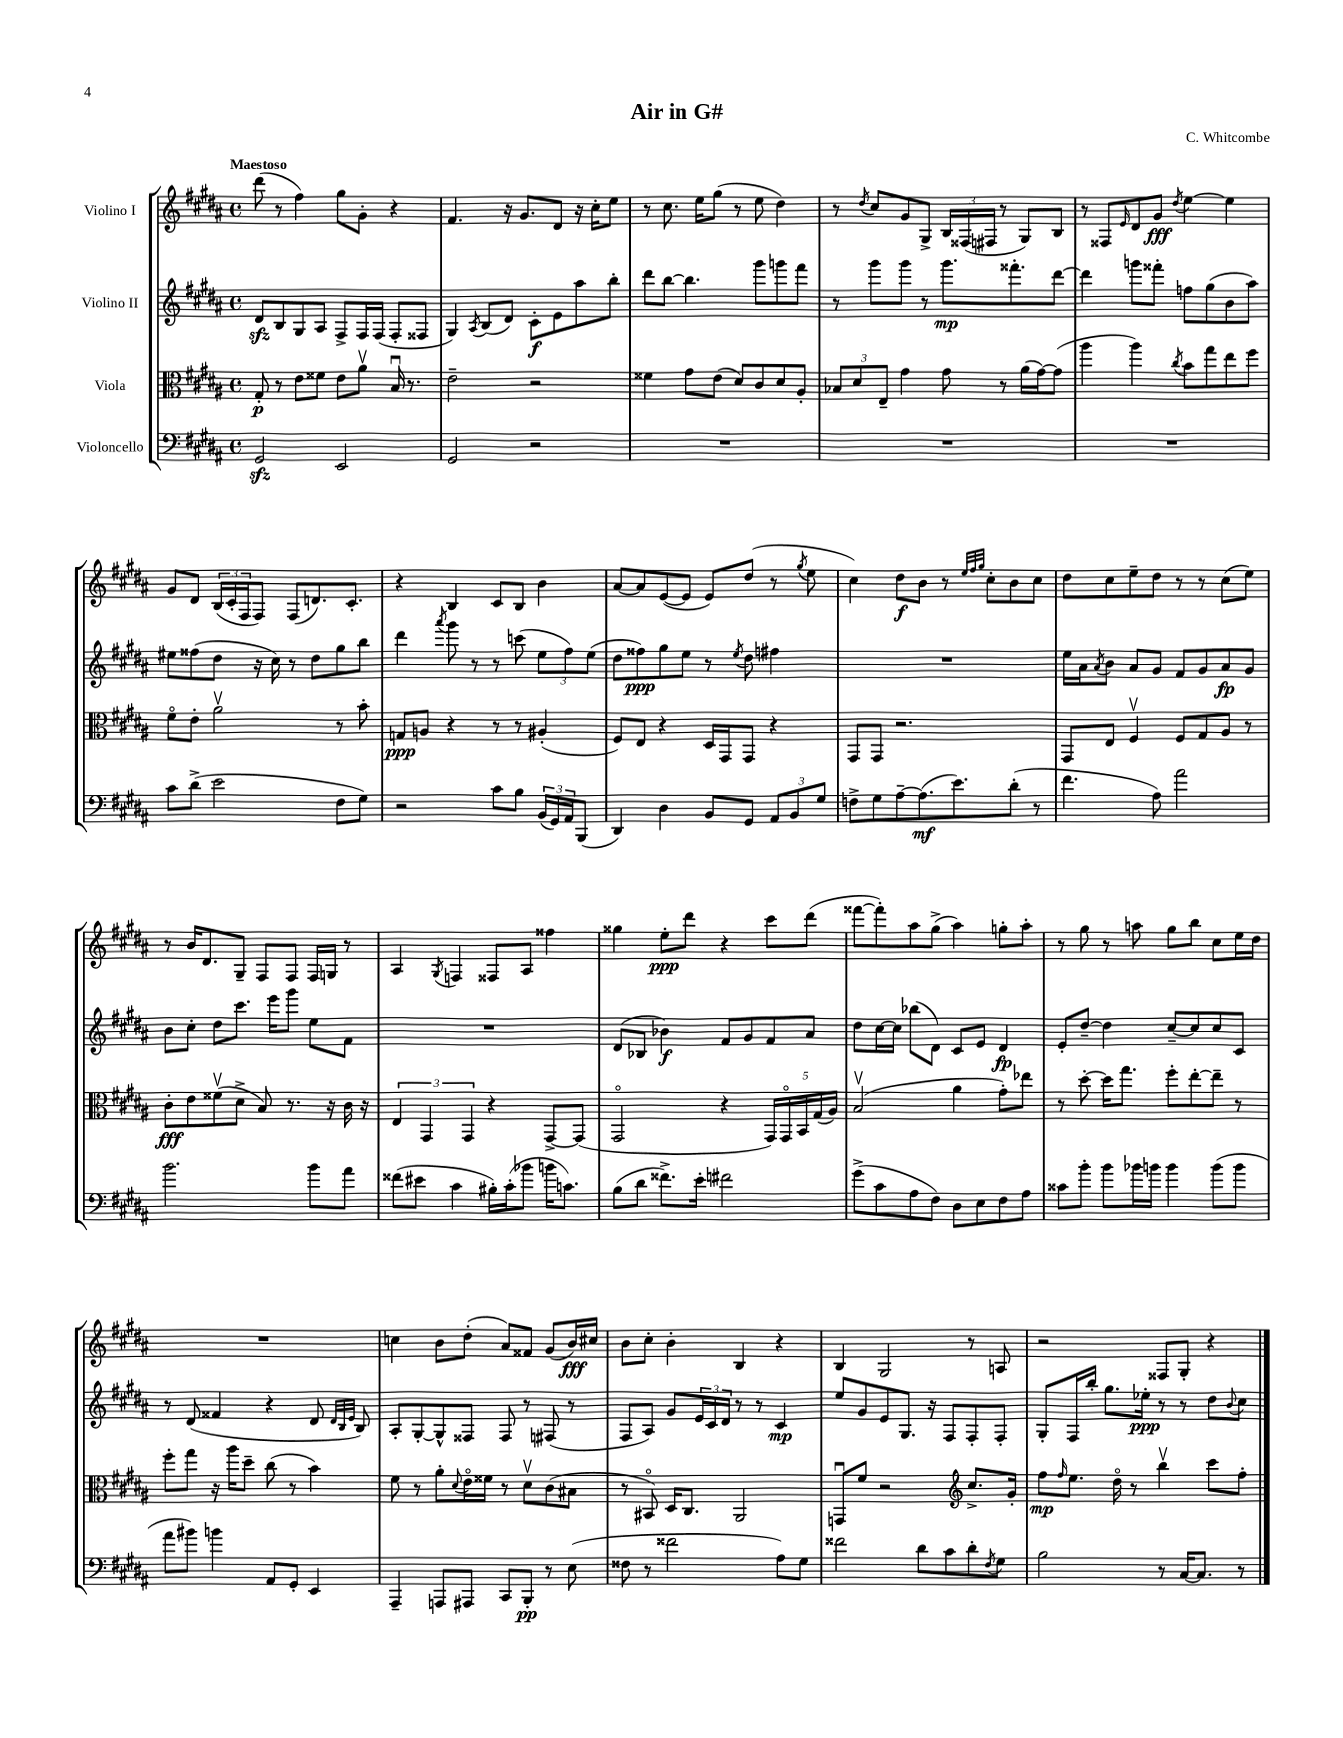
\header { title = "Air in G#" composer = "C. Whitcombe" }
<<
\new StaffGroup <<
\new Staff = "s0" \with { instrumentName = "Violino I" } {
    \clef treble \key b \major \defaultTimeSignature \time 4/4 \tempo "Maestoso"
    dis'''8( r8 fis''4) gis''8 gis'8-. r4 |
    fis'4. r16 gis'8. dis'8 r16 cis''16-. e''8 |
    r8 cis''8. e''16 gis''8( r8 e''8 dis''4) |
    r8 \acciaccatura { dis''8 } cis''8 gis'8 gis8-> \tuplet 3/2 { b16 fisis16( fis16 } r8 gis8) b8 |
    r8 fisis8 \grace { e'16 } dis'8 gis'8\fff \acciaccatura { dis''8 } e''4~ e''4 |
    gis'8 dis'8 \tuplet 3/2 { b16( cis'16-. fis16 } fis8) fis8( d'8.) cis'8.-. |
    r4 b4 cis'8 b8 b'4 |
    ais'8~ ais'8 e'8~( e'8 e'8) dis''8( r8 \acciaccatura { gis''8 } e''8 |
    cis''4) dis''8\f b'8 r8 \grace { e''32 fis''32 gis''32 } cis''8-. b'8 cis''8 |
    dis''8 cis''8 e''8-- dis''8 r8 r8 cis''8( e''8) |
    r8 b'16 dis'8. gis8-- fis8 fis8 fis16 g16 r8 |
    ais4 \acciaccatura { gis8 } f4 fisis8 ais8 fisis''4 |
    gisis''4 e''8-.\ppp dis'''8 r4 cis'''8 dis'''8( |
    fisis'''8~ fisis'''8-.) ais''8 gis''8->( ais''4) g''8-. ais''8-. |
    r8 gis''8 r8 a''8 gis''8 b''8 cis''8 e''16 dis''16 |
    R1 |
    c''4 b'8 dis''8-.( ais'8) fisis'8 gis'8( b'16\fff) cis''16 |
    b'8 cis''8-. b'4-. b4 r4 |
    b4 gis2 r8 a8 |
    r2 fisis8 gis8-. r4 \bar "|." |
}
\new Staff = "s1" \with { instrumentName = "Violino II" } {
    \clef treble \key b \major \defaultTimeSignature \time 4/4
    dis'8\sfz b8 gis8 ais8 fis8-> fis16 fis16( fis8-. fisis8 |
    gis4) \acciaccatura { ais8 } b8( dis'8) cis'8-.\f e'8 ais''8 b''8-. |
    dis'''8 b''8~ b''4. gis'''8 g'''8 fis'''8 |
    r8 gis'''8 gis'''8 r8 gis'''8.\mp fisis'''8.-. dis'''8~ |
    dis'''4 g'''8 fisis'''8-. f''8 gis''8( b'8 ais''8) |
    eis''8 fisis''8( dis''8 r16 cis''16) r8 dis''8 gis''8 b''8 |
    dis'''4 \acciaccatura { ais'''8 } gis'''8 r8 r8 c'''8( \tuplet 3/2 { e''8 fis''8) e''8( } |
    dis''8 fisis''8\ppp) gis''8 e''8 r8 \acciaccatura { e''8 } dis''8 fis''4 |
    R1 |
    e''16 ais'16 \acciaccatura { ais'8 } b'8 ais'8 gis'8 fis'8 gis'8 ais'8\fp gis'8 |
    b'8 cis''8-. dis''8 cis'''8. e'''16 gis'''8 e''8 fis'8 |
    R1 |
    dis'8( bes8 bes'4\f) fis'8 gis'8 fis'8 ais'8 |
    dis''8 cis''16~ cis''16 bes''8( dis'8) cis'8 e'8 dis'4\fp |
    e'8-. dis''8~-- dis''4 cis''8~-- cis''8 cis''8 cis'8 |
    r8 dis'8( fisis'4 r4 dis'8 \grace { dis'32 b32 e'32 } b8) |
    ais8-. gis8~-. gis8-^ fisis8 fisis8 r8 fis8( r8 |
    fis8 ais8) gis'8 \tuplet 3/2 { e'16 cis'16 dis'16 } r8 r8 cis'4\mp |
    e''8 gis'8 e'8 gis8. r16 fis8 fis8-. fis8-. |
    gis8-. fis16 b''16-. gis''8. ees''16-.\ppp r8 r8 dis''8 \appoggiatura { b'8 } cis''8 \bar "|." |
}
\new Staff = "s2" \with { instrumentName = "Viola" } {
    \clef alto \key b \major \defaultTimeSignature \time 4/4
    gis8-.\p r8 e'8 fisis'8 e'8 ais'8\upbow b16\downbow r8. |
    e'2-- r2 |
    fisis'4 gis'8 e'8( dis'8) cis'8 dis'8 ais8-. |
    \tuplet 3/2 { bes8 dis'8 e8-- } gis'4 gis'8 r8 ais'16( gis'16~) gis'8( |
    ais''4 ais''4) \acciaccatura { cis''8 } b'8 gis''8 e''8 fis''8 |
    fis'8\flageolet e'8-. ais'2\upbow r8 b'8-. |
    g8\ppp a8 r4 r8 r8 ais4-.( |
    fis8) e8 r4 dis16 gis,16 gis,8 r4 |
    gis,8 gis,8 r2. |
    gis,8 e8 fis4\upbow fis8 gis8 ais8 r8 |
    cis'8-.\fff e'8 fisis'8\upbow( dis'8-> b8) r8. r16 cis'16 r16 |
    \tuplet 3/2 { e4 gis,4 gis,4 } r4 gis,8~-> gis,8( |
    gis,2\flageolet r4 \tuplet 5/4 { gis,16) gis,16\flageolet b,16 gis16( ais16) } |
    b2\upbow( ais'4 gis'8-.) ees''8 |
    r8 dis''8~-. dis''16 gis''8. fis''8-. e''8~-. e''8-- r8 |
    fis''8-. gis''8 r16 ais''16 dis''8-- cis''8( r8 b'4) |
    fis'8 r8 ais'8-. \appoggiatura { dis'8 } e'16\flageolet fisis'16 r8 dis'8\upbow cis'8( bis8 |
    r8 bis,8\flageolet) dis16 cis8. ais,2 |
    g,8\downbow fis'8 r2 \clef treble cis''8.-> gis'16-. |
    fis''8\mp \grace { fis''16 } e''8. dis''16\flageolet r8 b''4\upbow cis'''8 fis''8-. \bar "|." |
}
\new Staff = "s3" \with { instrumentName = "Violoncello" } {
    \clef bass \key b \major \defaultTimeSignature \time 4/4
    gis,2\sfz e,2 |
    gis,2 r2 |
    R1 |
    R1 |
    R1 |
    cis'8 dis'8->( e'2 fis8 gis8) |
    r2 cis'8 b8 \tuplet 3/2 { b,16( gis,16) ais,16 } b,,8( |
    dis,4) dis4 b,8 gis,8 \tuplet 3/2 { ais,8 b,8 gis8 } |
    f8-> gis8 ais8~-- ais8.\mf( e'8.) dis'8-.( r8 |
    fis'4. ais8) ais'2 |
    b'2. b'8 ais'8 |
    fisis'8( eis'8 cis'4 bis16-.) cis'16-.( bes'8 b'16 c'8.) |
    b8( dis'8 fisis'8.->) e'16-. fis'2 |
    gis'8->( cis'8 ais8 fis8) dis8 e8 fis8 ais8 |
    cisis'8 b'8-. b'8 bes'16 b'16 b'4 b'8( b'8 |
    ais'8 bis'8) b'4 ais,8 gis,8-. e,4 |
    ais,,4-- a,,8 ais,,8 cis,8 b,,8-.\pp r8 e8( |
    fisis8 r8 fisis'2 ais8) gis8 |
    fisis'2 dis'8 cis'8 dis'8-. \acciaccatura { fis8 } gis8 |
    b2 r8 cis16~ cis8. r8 \bar "|." |
}
>>
>>
\layout { \context { \Score \remove "Bar_number_engraver" } }
